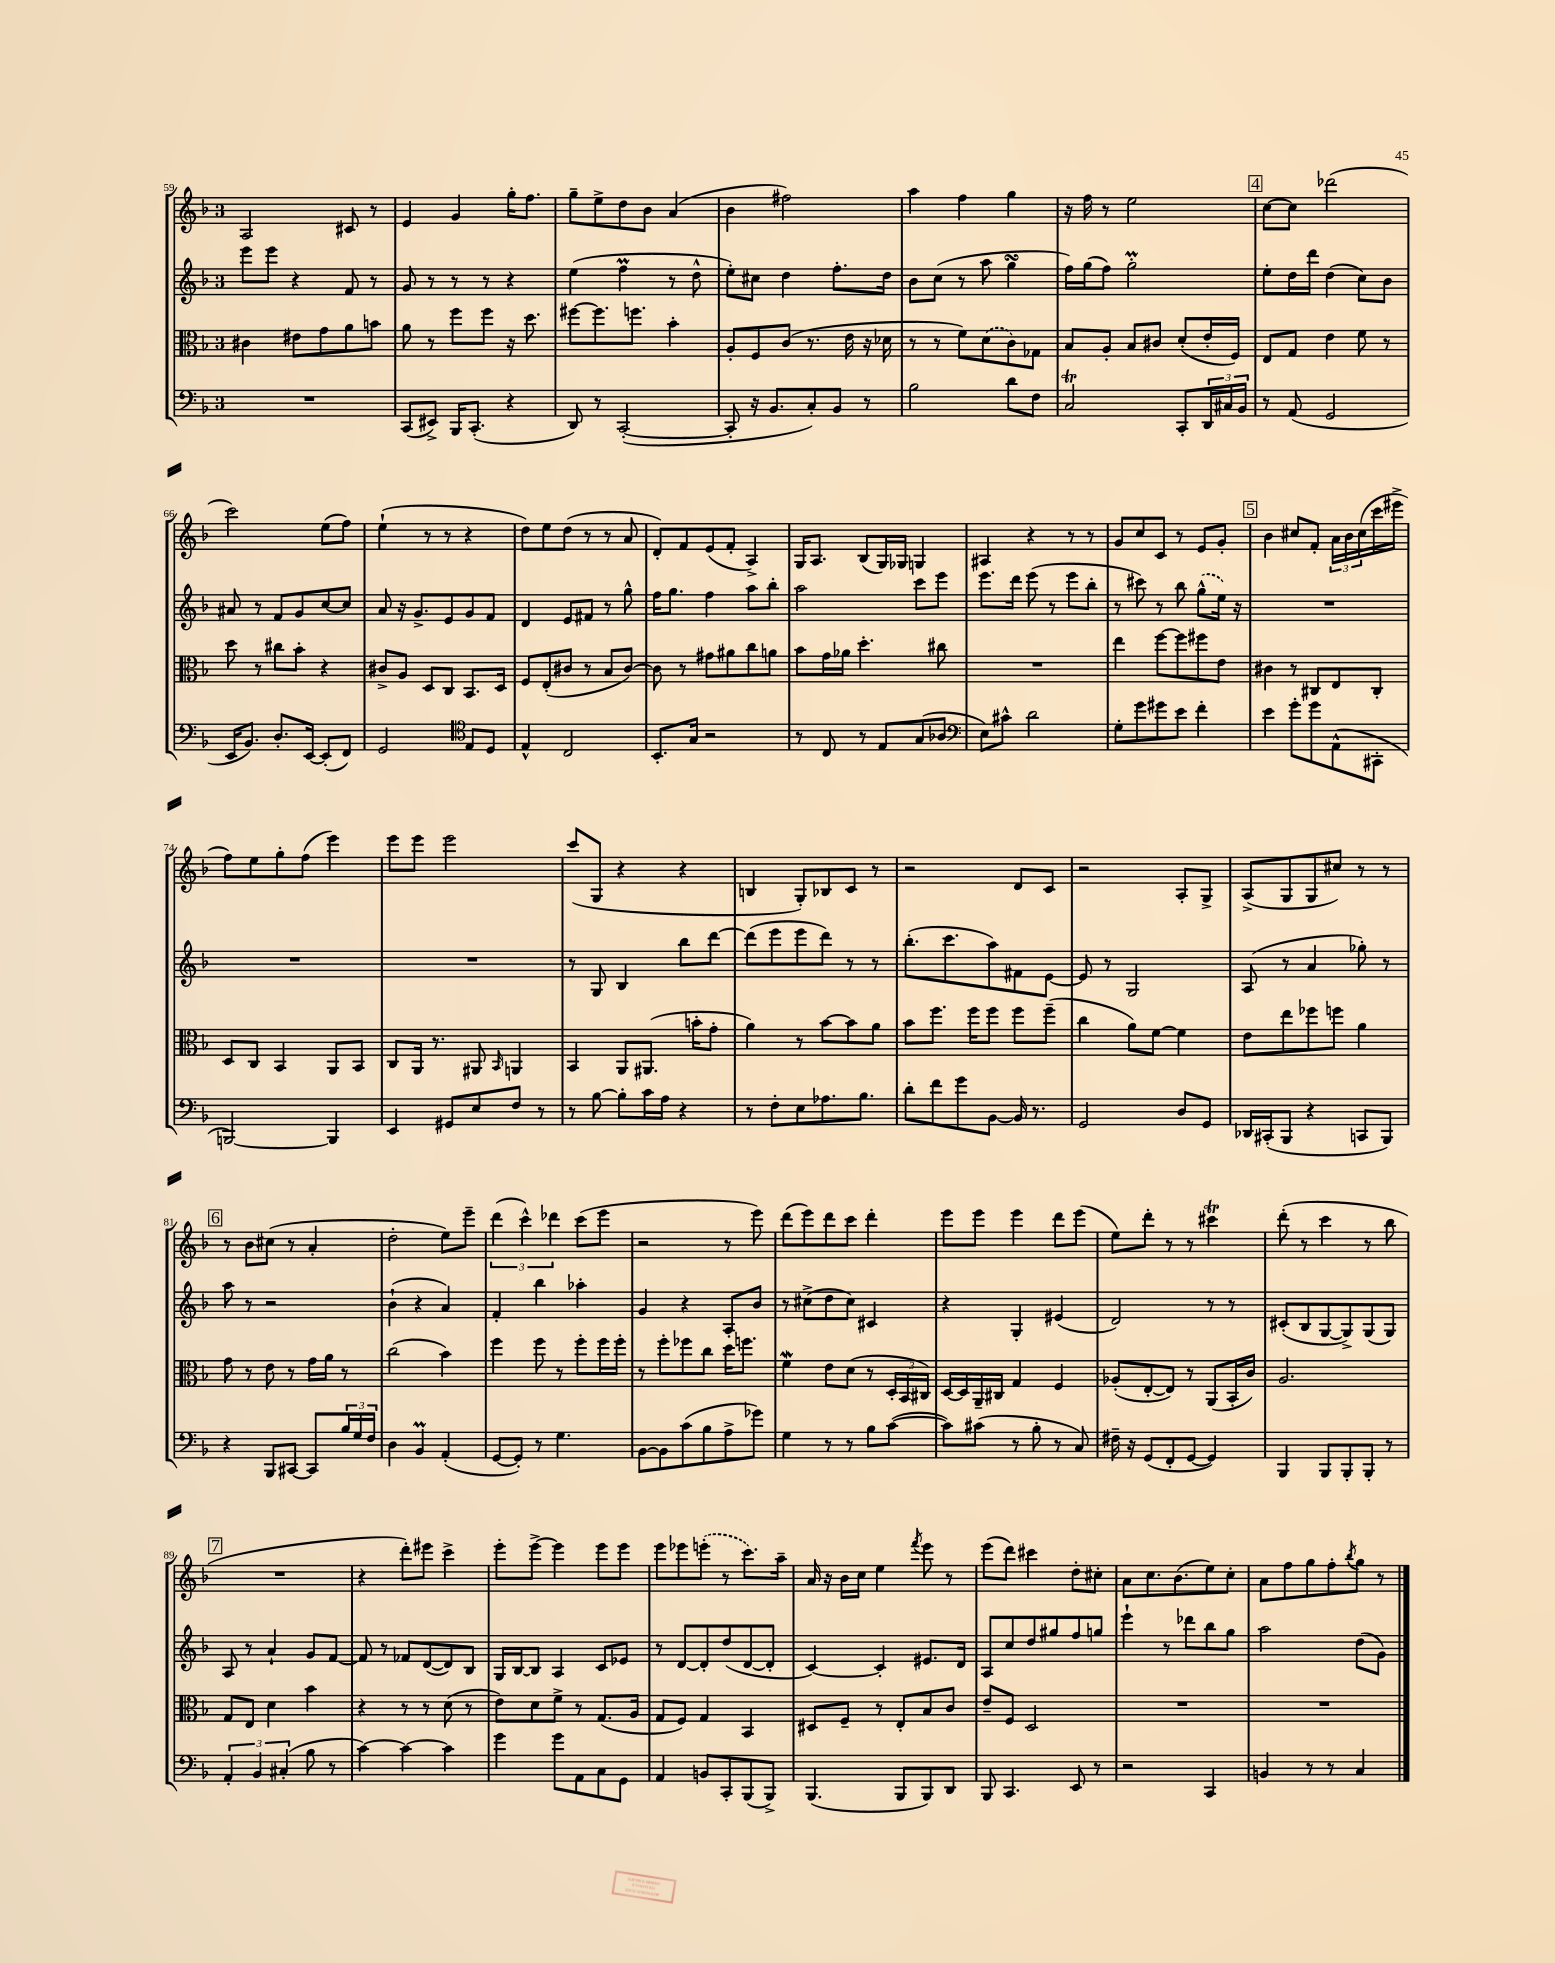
<<
\new StaffGroup <<
\new Staff = "s0" {
    \clef treble \key f \major \once \override Staff.TimeSignature.style = #'single-digit \time 3/4
    a2 cis'8 r8 |
    e'4 g'4 g''16-. f''8. |
    g''8-- e''8-> d''8 bes'8 a'4( |
    bes'4 fis''2) |
    a''4 f''4 g''4 |
    r16 f''16 r8 e''2 |
    \mark \markup { \box "4" } c''8~ c''8 des'''2( |
    c'''2) e''8( f''8) |
    e''4-!( r8 r8 r4 |
    d''8) e''8 d''8( r8 r8 a'8 |
    d'8-.) f'8 e'8( f'8-. a4->) |
    g16 a8. bes8( g16) ges16 g4 |
    ais4 r4 r8 r8 |
    g'8 c''8 c'8 r8 e'8 g'8-. |
    \mark \markup { \box "5" } bes'4 cis''8 f'8-. \tuplet 3/2 { a'16 bes'16 cis''16( } c'''16 eis'''16-> |
    f''8) e''8 g''8-. f''8( e'''4) |
    e'''8 e'''8 e'''2 |
    c'''8( g8 r4 r4 |
    b4 g8-.) bes8 c'8 r8 |
    r2 d'8 c'8 |
    r2 a8-. g8-> |
    a8->( g8 g8 cis''8) r8 r8 |
    \mark \markup { \box "6" } r8 bes'8 cis''8( r8 a'4-. |
    d''2-. e''8) e'''8-- |
    \tuplet 3/2 { d'''4( c'''4-^) des'''4 } c'''8( e'''8 |
    r2 r8 e'''8) |
    d'''8( e'''8) d'''8 c'''8 d'''4-. |
    e'''8 e'''8 e'''4 d'''8 e'''8( |
    e''8) d'''8-. r8 r8 cis'''4\trill |
    d'''8-.( r8 c'''4 r8 bes''8 |
    \mark \markup { \box "7" } R2. |
    r4 d'''8-.) eis'''8 c'''4-> |
    e'''8-. e'''8~-> e'''4 e'''8 e'''8 |
    e'''8 ees'''8 \once \slurDashed e'''8-.( r8 c'''8.) a''16-- |
    a'16 r16 bes'16 c''16 e''4 \acciaccatura { f'''8 } e'''8 r8 |
    e'''8( d'''8) cis'''4 d''8-. cis''8-. |
    a'8 c''8. bes'8.( e''8) c''8-. |
    a'8 f''8 g''8 f''8-. \acciaccatura { bes''8 } g''8 r8 \bar "|." |
}
\new Staff = "s1" {
    \clef treble \key f \major \once \override Staff.TimeSignature.style = #'single-digit \time 3/4
    e'''8 e'''8 r4 f'8 r8 |
    g'8 r8 r8 r8 r4 |
    e''4( f''4\prall r8 d''8-^ |
    e''8-.) cis''8 d''4 f''8.-. d''16 |
    bes'8 c''8( r8 a''8 g''4\turn |
    f''16) g''16( f''8) g''2-.\prall |
    \mark \markup { \box "4" } e''8-. d''16 d'''16 d''4( c''8) bes'8 |
    ais'8 r8 f'8 g'8 c''8~ c''8 |
    a'8 r16 g'8.-> e'8 g'8 f'8 |
    d'4 e'8 fis'8 r8 g''8-^ |
    f''16 g''8. f''4 a''8 bes''8-. |
    a''2 c'''8 e'''8 |
    e'''8. d'''16 e'''8( r8 e'''8 bes''8-. |
    r8 cis'''8) r8 bes''8 \once \slurDashed g''8-^( e''16) r16 |
    \mark \markup { \box "5" } R2. |
    R2. |
    R2. |
    r8 g8 bes4 bes''8 d'''8~ |
    d'''8( e'''8 e'''8 d'''8) r8 r8 |
    bes''8.-.( c'''8. a''8) fis'8 e'8~ |
    e'8 r8 g2 |
    a8( r8 a'4 ges''8-.) r8 |
    \mark \markup { \box "6" } a''8 r8 r2 |
    bes'4-!( r4 a'4) |
    f'4-. bes''4 aes''4-. |
    g'4 r4 a8-. bes'8 |
    r8 cis''8->( d''8 cis''8) cis'4 |
    r4 g4-. eis'4( |
    d'2) r8 r8 |
    cis'8-.( bes8 g8~ g8->) g8( g8) |
    \mark \markup { \box "7" } a8 r8 a'4-! g'8 f'8~ |
    f'8 r8 fes'8 d'8~( d'8) bes8 |
    g16 bes16~ bes8 a4 c'8 ees'8 |
    r8 d'8~ d'8-. d''8( d'8~ d'8-. |
    c'4~) c'4-. eis'8. d'16 |
    a8 c''8 d''8 gis''8 f''8 g''8 |
    e'''4-! r8 des'''8 bes''8 g''8 |
    a''2 d''8( g'8) \bar "|." |
}
\new Staff = "s2" {
    \clef alto \key f \major \once \override Staff.TimeSignature.style = #'single-digit \time 3/4
    cis'4 eis'8 g'8 a'8 b'8 |
    a'8 r8 f''8 f''8 r16 d''8. |
    fis''8~ fis''8. f''8. bes'4-. |
    a8-. f8 c'8( r8. e'16 r16 des'16 |
    r8 r8 f'8) \once \slurDashed d'8( c'8) ges8 |
    bes8 a8-. bes8 cis'8 d'8-.( e'16-. f16) |
    \mark \markup { \box "4" } e8 g8 e'4 f'8 r8 |
    d''8 r8 cis''8 bes'8-. r4 |
    cis'8-> a8 d8 c8 bes,8. d16 |
    f8 e8-.( cis'8 r8 bes8 cis'8~) |
    cis'8 r8 gis'8 ais'8 c''8 a'8 |
    bes'8 g'16 aes'16 d''4.-. cis''8 |
    R2. |
    e''4 f''8~ f''8 fis''8 e'8 |
    \mark \markup { \box "5" } cis'4 r8 cis8 e8 cis8-. |
    d8 c8 bes,4 a,8 bes,8 |
    c8 a,16 r8. ais,8 \grace { bes,16 } a,4 |
    bes,4 a,8 ais,8.( b'16-. g'8-. |
    a'4) r8 bes'8~ bes'8 a'8 |
    bes'8 f''8. f''16 f''8 f''8 f''8--( |
    c''4 a'8) f'8~ f'4 |
    e'8 e''8 fes''8 f''8 a'4 |
    \mark \markup { \box "6" } g'8 r8 e'8 r8 g'16 a'16 r8 |
    c''2( bes'4) |
    f''4 f''8 r8 f''8-. f''16 f''16-. |
    r8 f''8-. fes''8 c''8 d''16 f''8. |
    f'4\mordent e'8 d'8( r8 \tuplet 3/2 { d16-. bes,16 cis16) } |
    d16~ d16 a,16-- cis16 g4 f4 |
    aes8-.( e8~-. e8) r8 a,8( bes,16-. c'16) |
    a2. |
    \mark \markup { \box "7" } g8 e8 d'4 bes'4 |
    r4 r8 r8 d'8( r8 |
    e'8) d'8 f'8-> r8 g8.( a16 |
    g8 f8) g4 bes,4 |
    dis8 f8-- r8 e8-. bes8 c'8 |
    e'8-- f8 d2 |
    R2. |
    R2. \bar "|." |
}
\new Staff = "s3" {
    \clef bass \key f \major \once \override Staff.TimeSignature.style = #'single-digit \time 3/4
    R2. |
    c,8( eis,8->) bes,,16 c,8.-.( r4 |
    d,8) r8 c,2~-.( |
    c,8-. r16 bes,8. c8-.) bes,8 r8 |
    bes2 d'8 f8 |
    c2\trill c,8-. \tuplet 3/2 { d,16 cis16 bes,16 } |
    \mark \markup { \box "4" } r8 a,8( g,2 |
    e,16 bes,8.) d8.-. e,16~ e,8-.( f,8) |
    g,2 \clef tenor e8 d8 |
    e4-^ c2 |
    bes,8.-. g16 r2 |
    r8 c8 r8 e8 g8( aes8 |
    \clef bass e8) cis'8-^ d'2 |
    g8-. g'8 gis'8 e'8 f'4-. |
    \mark \markup { \box "5" } e'4 g'8-. g'8 a,8-^( cis,8-. |
    b,,2~) b,,4 |
    e,4 gis,8 e8 f8 r8 |
    r8 bes8~ bes8-. c'16 a16 r4 |
    r8 f8-. e8 aes8. bes8. |
    d'8-. f'8 g'8 bes,8~ bes,16 r8. |
    g,2 d8 g,8 |
    des,16 cis,16-.( bes,,8 r4 c,8 bes,,8) |
    \mark \markup { \box "6" } r4 bes,,8 cis,8~ cis,8 \tuplet 3/2 { bes16 g16 f16 } |
    d4 bes,4\prall a,4-.( |
    g,8~ g,8-.) r8 g4. |
    bes,8~ bes,8 c'8( bes8 a8-> ges'8) |
    g4 r8 r8 bes8 c'8~( |
    c'8) cis'8( r8 bes8-. r8 c8) |
    fis16-- r16 g,8( f,8-. g,8~ g,4) |
    bes,,4 bes,,8 bes,,8-. bes,,8-. r8 |
    \mark \markup { \box "7" } \tuplet 3/2 { a,4-. bes,4 cis4-.( } bes8 r8 |
    c'4~) c'4~ c'4 |
    g'4 g'8 a,8 c8 g,8 |
    a,4 b,8 c,8-. bes,,8( bes,,8->) |
    bes,,4.( bes,,8 bes,,8) d,8 |
    bes,,8 c,4. e,8 r8 |
    r2 c,4 |
    b,4 r8 r8 c4 \bar "|." |
}
>>
>>
\layout { \context { \Score currentBarNumber = #59 } }
